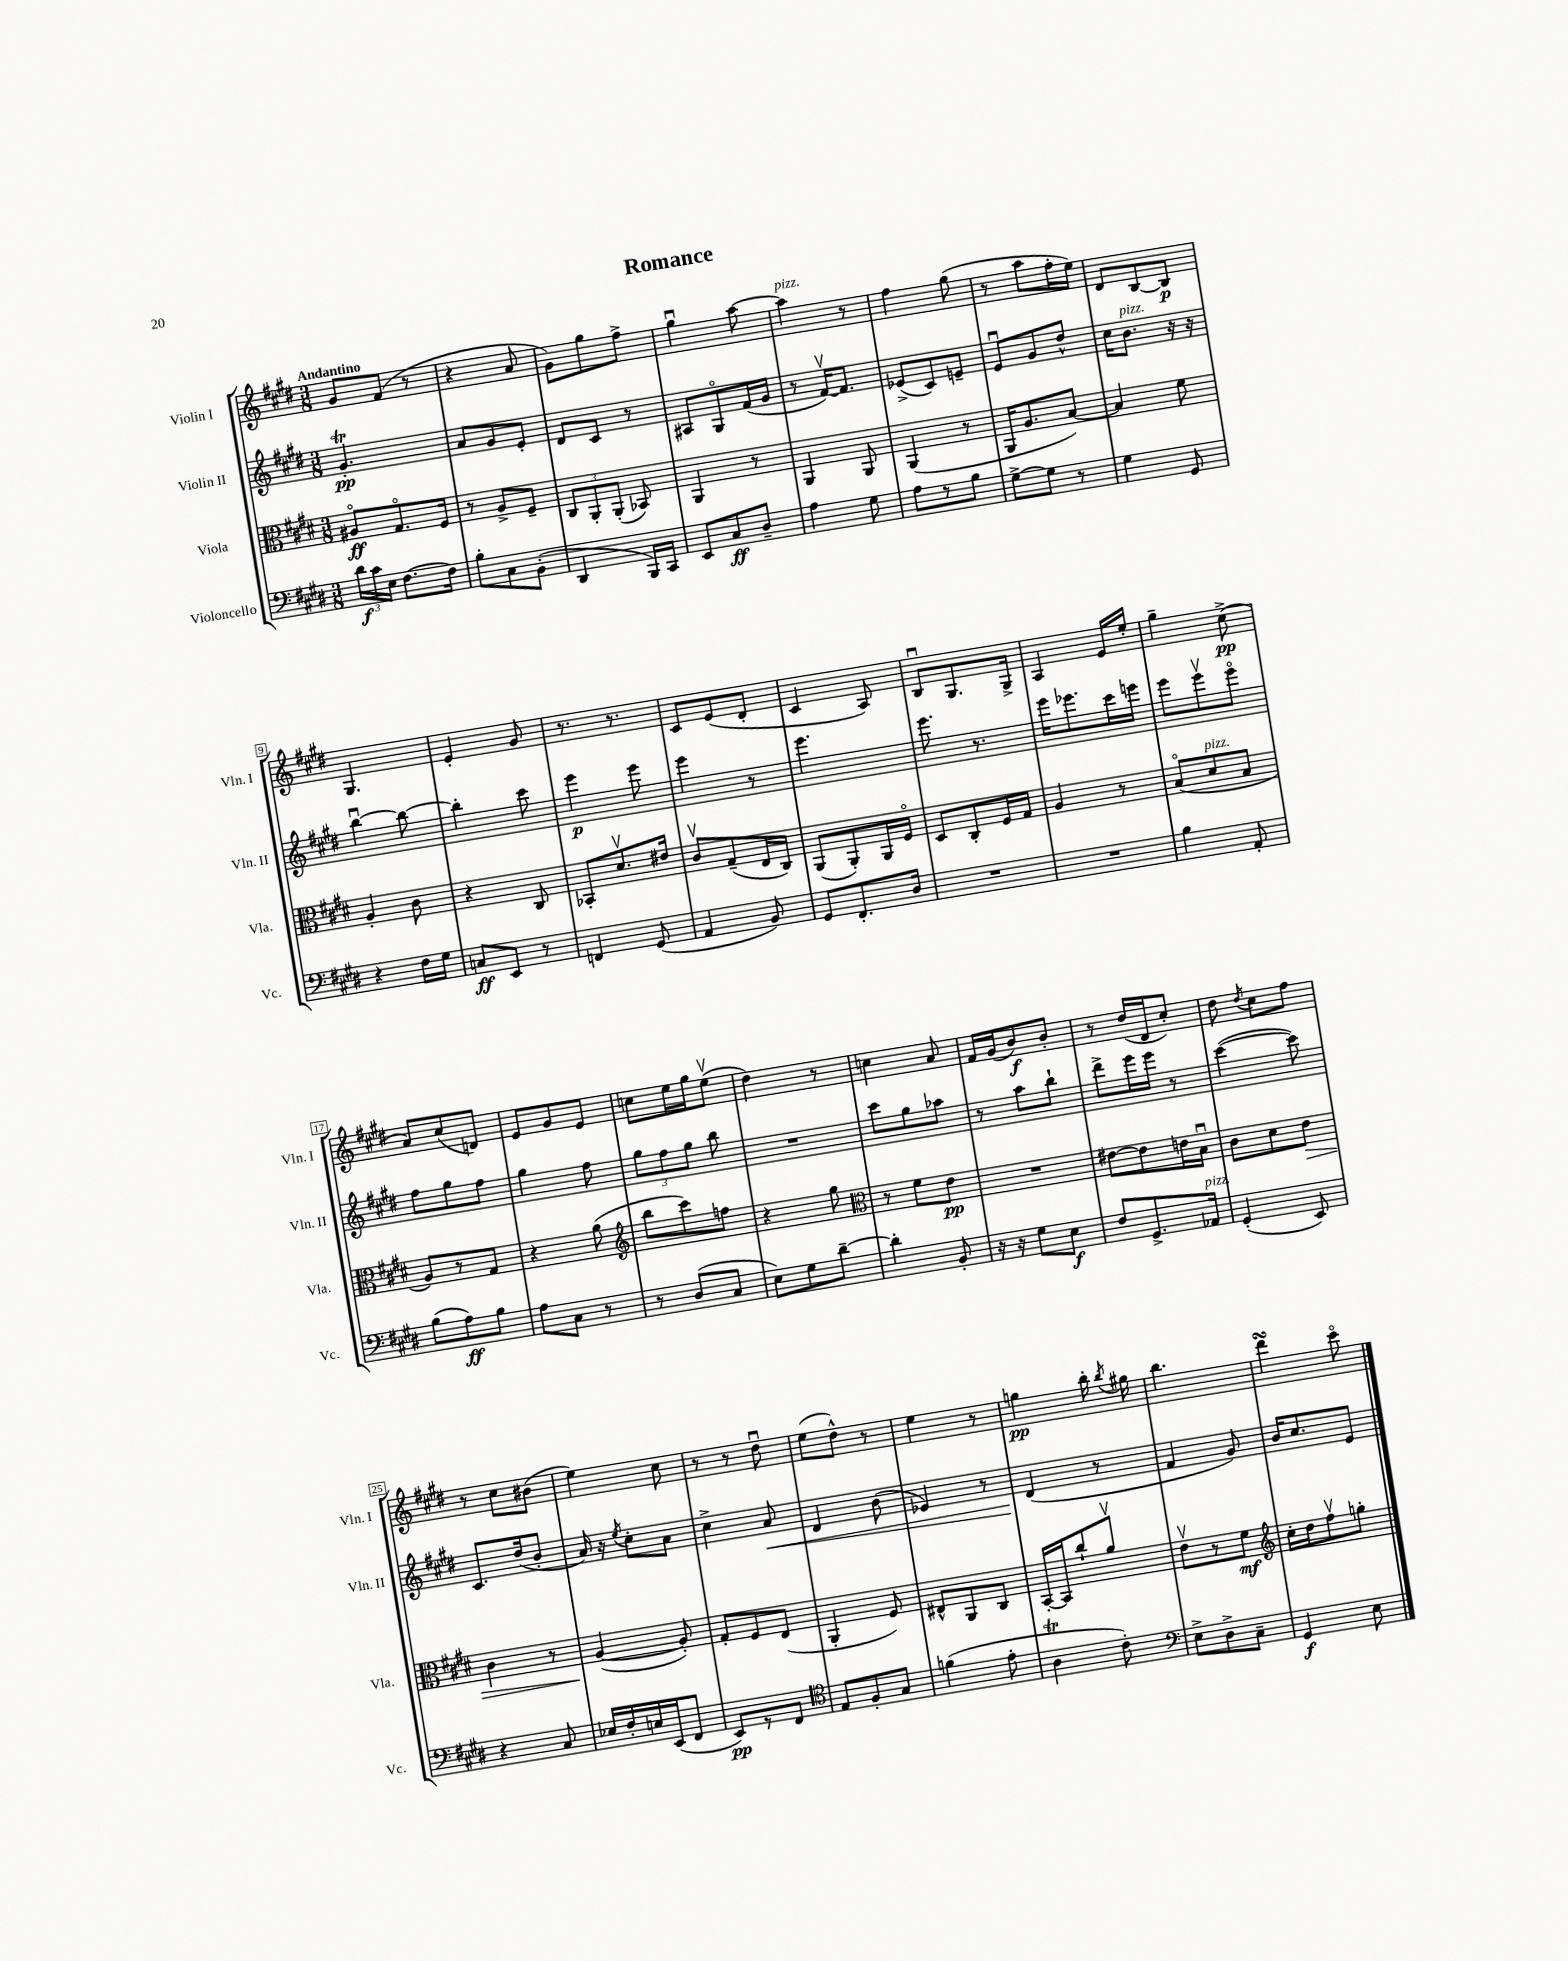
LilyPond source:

\header { title = "Romance" }
<<
\new StaffGroup <<
\new Staff = "s0" \with { instrumentName = "Violin I" shortInstrumentName = "Vln. I" } {
    \clef treble \key e \major \numericTimeSignature \time 3/8 \tempo "Andantino"
    \autoBeamOff gis'8[ fis'8]( r8 |
    r4 a'8 |
    gis'8[) gis''8 fis''8]-> |
    gis''4\downbow a''8~ |
    a''4^\markup { \italic "pizz." } r8 |
    fis''4 gis''8( |
    r8 a''8[ fis''16-. e''16]) |
    dis'8[ b8~ b8]\p |
    gis4. |
    e'4-. gis'8 |
    r8. r8. |
    cis'8[ e'8( dis'8]-. |
    cis'4 a8) |
    b8[\downbow gis8. gis16]-> |
    a4 e'16[ e''16]-. |
    gis''4-- cis''8->\pp( |
    a'8[) cis''8( d'8]) |
    e'8[ gis'8 e'8] |
    c''8[ e''16 gis''16 e''8]\upbow( |
    dis''4) r8 |
    c''4 a'8 |
    fis'16[ gis'16( b'8\f) b'8]-. |
    r8 dis''16[( dis'16 cis''8]-.) |
    dis''8 \acciaccatura { dis''8 } cis''8[ fis''8] |
    r8 cis''8[ bis'8]( |
    e''4) cis''8 |
    r8 r8 dis''8\downbow |
    e''8[( dis''8]-^) r8 |
    e''4 r8 |
    g''4\pp b''16-. \acciaccatura { b''8 } gis''16 |
    b''4. |
    dis'''4\turn cis'''8\flageolet \bar "|." |
}
\new Staff = "s1" \with { instrumentName = "Violin II" shortInstrumentName = "Vln. II" } {
    \clef treble \key e \major \numericTimeSignature \time 3/8
    \autoBeamOff gis'4.-.\trill\pp |
    a'8[ gis'8 e'8]-. |
    dis'8[ cis'8] r8 |
    ais8[ gis8\flageolet fis'16( gis'16] |
    r8 fis'16[~\upbow) fis'8.] |
    ees'8[->( cis'8) e'8]-- |
    e'8[\downbow gis'8 dis''8]-^ |
    cis''16[ b'8.]^\markup { \italic "pizz." } r16 r16 |
    b''4~\downbow b''8~ |
    b''4-. cis'''8 |
    e'''4\p e'''8 |
    e'''4 r8 |
    e'''4. |
    e'''8. r8. |
    e'''16[ ees'''8. cis'''16 e'''16] |
    e'''8[ e'''8\upbow e'''8]\flageolet |
    fis''8[ gis''8 fis''8] |
    gis''4 fis''8 |
    \tuplet 3/2 { gis''8[ fis''8 gis''8] } b''8 |
    R4. |
    cis'''8[ gis''8 aes''8] |
    r8 a''8[ b''8]-! |
    dis'''8[-> e'''16 e'''16] r8 |
    cis'''4~( cis'''8) |
    cis'8.[ dis''16( b'8]-. |
    a'16) r16 \acciaccatura { e''8 } cis''8[-. a'8] |
    cis''4-> a'8\< |
    dis'4 b'8( |
    ees'4) r8 |
    dis'4\!( r8 |
    fis'4 gis'8) |
    b'16[ cis''8. e'8] \bar "|." |
}
\new Staff = "s2" \with { instrumentName = "Viola" shortInstrumentName = "Vla." } {
    \clef alto \key e \major \numericTimeSignature \time 3/8
    \autoBeamOff ais8[\flageolet\ff gis8.\flageolet fis16] |
    r8 a8[-> fis8]-- |
    \tuplet 3/2 { cis8[ a,8-. a,8]-.( } bes,8) |
    a,4 r8 |
    a,4 a,8 |
    a,4( r8 |
    a,16[ a8. b8]~) |
    b4 fis'8 |
    a4-. cis'8 |
    r4 cis8 |
    bes,8[-. dis'8.\upbow eis'16] |
    cis'8[\upbow gis8--( e16 cis16]) |
    a,8[( a,8-.) a,16 fis16]\flageolet |
    dis8[ cis8-. fis16 gis16] |
    a4 r8 |
    b8[\flageolet( dis'8^\markup { \italic "pizz." } b8] |
    a8[) r8 gis8] |
    r4 a'8( |
    \clef treble b''8[ cis'''8) f''8] |
    r4 gis''8 |
    \clef alto r8 fis'8[ e'8]\pp |
    R4. |
    eis'8[~ eis'8 e'16 b16]\downbow |
    cis'8[ dis'8 e'8]\> |
    cis'4 r8 |
    a4~\!( a8-.) |
    gis8[-. fis8 e8]( |
    a,4-. fis8) |
    eis8[-^ a,8 cis8] |
    b,16[~-. b,16 cis''8-! a'8]\upbow |
    e'8[\upbow r8 fis'8]\mf |
    \clef treble cis''16[-. dis''16 fis''8\upbow g''8]-. \bar "|." |
}
\new Staff = "s3" \with { instrumentName = "Violoncello" shortInstrumentName = "Vc." } {
    \clef bass \key e \major \numericTimeSignature \time 3/8
    \autoBeamOff \tuplet 3/2 { dis'16[\f cis'16 e16] } fis8.[~ fis16] |
    b8[-. cis8 b,8]-.( |
    dis,4 b,,16[) cis,16] |
    e,8[ cis8\ff dis8]-- |
    a4 gis8 |
    a8[ r8 b8] |
    gis8[~-> gis8] r8 |
    gis4 gis,8 |
    r4 fis16[ gis16] |
    c8[\ff e,8] r8 |
    f,4 gis,8( |
    a,4 b,8) |
    gis,8[ fis,8.-. dis16] |
    R4. |
    R4. |
    b4 a,8-. |
    b8[( a8\ff) b8] |
    a8[ cis8] r8 |
    r8 dis8[( cis8] |
    e8[) gis8 dis'8]~-- |
    dis'4-. b,8-. |
    r16 r16 gis8[ e8]\f |
    fis8[ gis,8.-> aes,16]^\markup { \italic "pizz." } |
    gis,4-.( e,8) |
    r4 cis8 |
    ees16[ fis16-. e16 e,16( fis,8] |
    e,8[\pp) r8 fis,8] |
    \clef tenor e8[ fis8-. gis8] |
    f'4( e'8-. |
    a4\trill cis'8-.) |
    \clef bass e8[-> dis8-> cis8]-- |
    gis,4\f e8 \bar "|." |
}
>>
>>
\layout { \context { \Score \override BarNumber.stencil = #(make-stencil-boxer 0.1 0.3 ly:text-interface::print) } }
